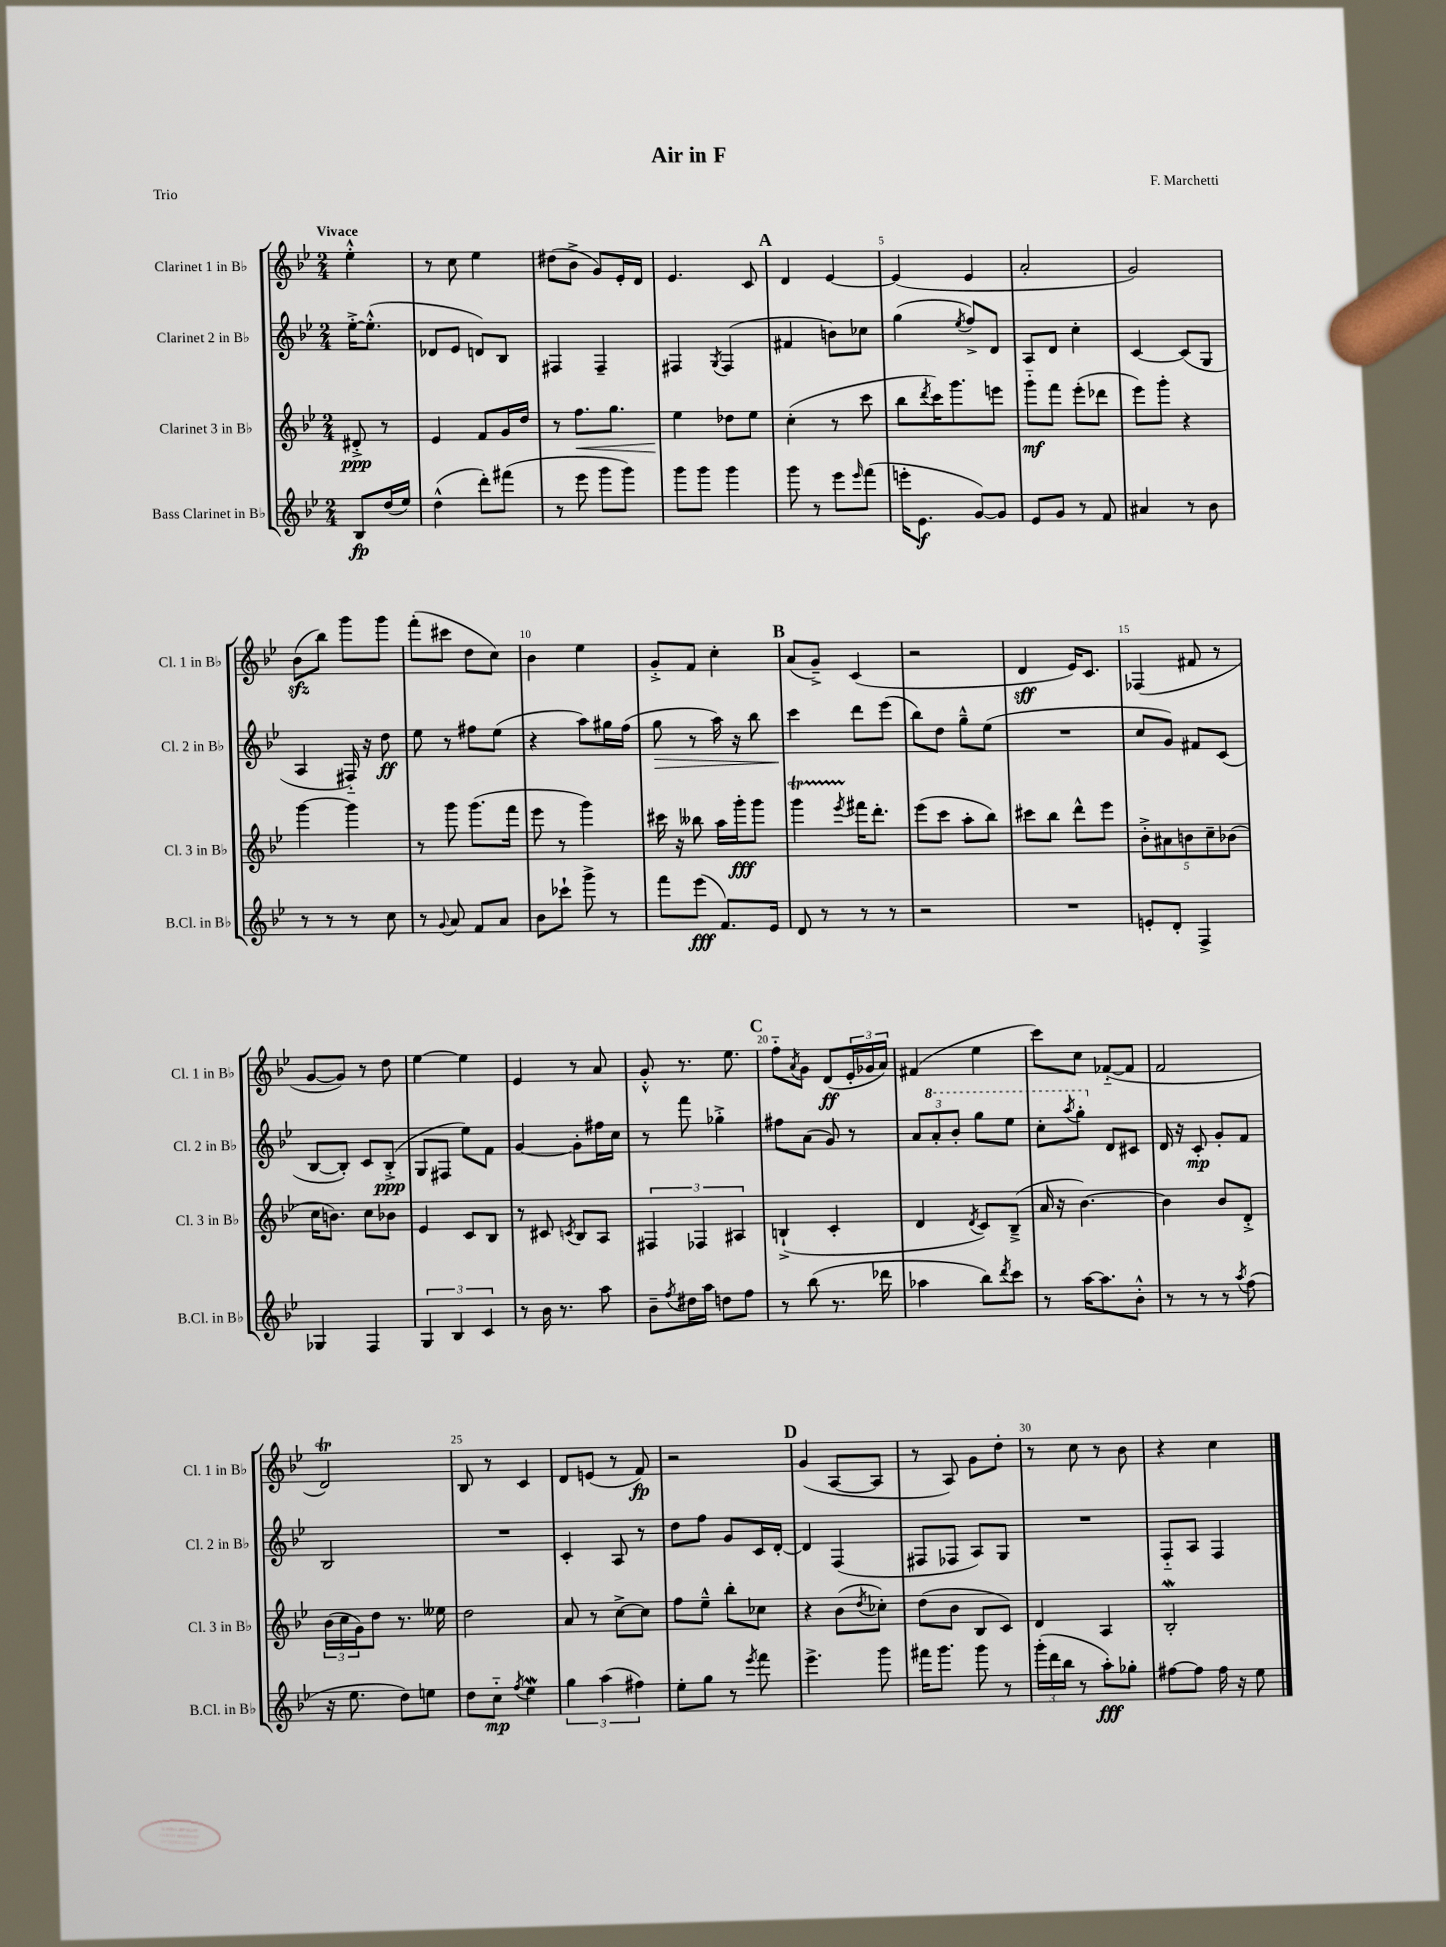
\header { title = "Air in F" composer = "F. Marchetti" piece = "Trio" }
<<
\new StaffGroup <<
\new Staff = "s0" \with { instrumentName = "Clarinet 1 in Bb" shortInstrumentName = "Cl. 1 in Bb" } {
    \clef treble \key bes \major \numericTimeSignature \time 2/4 \partial 4 \tempo "Vivace"
    ees''4-.-^ |
    r8 c''8 ees''4 |
    dis''8( bes'8-> g'8) ees'16-. d'16 |
    ees'4. c'8 |
    \mark \markup { \bold "A" } d'4 ees'4~ |
    ees'4( ees'4 |
    a'2-. |
    g'2) |
    bes'8\sfz( bes''8) g'''8 g'''8 |
    f'''8-.( cis'''8 d''8 c''8) |
    bes'4 ees''4 |
    g'8-.-> f'8 c''4-. |
    \mark \markup { \bold "B" } a'8( g'8--->) c'4( |
    r2 |
    d'4\sff ees'16) c'8. |
    fes4( fis'8 r8 |
    g'8~ g'8) r8 d''8 |
    ees''4~ ees''4 |
    ees'4 r8 a'8 |
    g'8-.-^ r8. ees''8. |
    \mark \markup { \bold "C" } f''8-_ \acciaccatura { a'8 } g'8 d'8\ff( \tuplet 3/2 { ees'16-. ges'16 a'16) } |
    fis'4( ees''4 |
    c'''8) c''8 fes'8~-_( fes'8 |
    f'2 |
    d'2\trill) |
    bes8 r8 c'4 |
    d'8 e'8( r8 f'8\fp) |
    r2 |
    \mark \markup { \bold "D" } g'4( a8~ a8 |
    r8 a8) g'8 d''8-. |
    r8 c''8 r8 bes'8 |
    r4 c''4 \bar "|." |
}
\new Staff = "s1" \with { instrumentName = "Clarinet 2 in Bb" shortInstrumentName = "Cl. 2 in Bb" } {
    \clef treble \key bes \major \numericTimeSignature \time 2/4 \partial 4
    ees''16~-.-> ees''8.-.-^( |
    des'8 ees'8 d'8) bes8 |
    fis4 fis4-- |
    fis4 \acciaccatura { g8 } fis4( |
    \mark \markup { \bold "A" } fis'4 b'8) ces''8 |
    g''4( \acciaccatura { ees''8 } f''8->) d'8 |
    a8 d'8 c''4-. |
    c'4~ c'8( g8 |
    a4 fis16-_) r16 d''8\ff |
    ees''8 r8 fis''8 ees''8( |
    r4 a''8) gis''16 f''16( |
    g''8\> r8 a''16) r16 bes''8 |
    \mark \markup { \bold "B" } c'''4\! d'''8 ees'''8( |
    bes''8) d''8 g''8---^ ees''8( |
    R2 |
    c''8 g'8) fis'8 c'8( |
    bes8~ bes8-.) c'8 bes8-.->\ppp( |
    g8 fis8 ees''8) f'8 |
    g'4~ g'8-. fis''16 c''16 |
    r8 f'''8 ges''4-.-> |
    \mark \markup { \bold "C" } fis''8 a'8( g'8) r8 |
    \tuplet 3/2 { a'8 \ottava #1 a''8-. bes''8-. } g'''8 ees'''8 |
    c'''8-. \acciaccatura { a'''8 } g'''8-. \ottava #0 d'8 cis'8 |
    d'16 r16 c'8-.\mp g'8-. f'8 |
    bes2 |
    R2 |
    c'4-. a8 r8 |
    d''8 f''8 g'8 c'16 d'16~-. |
    \mark \markup { \bold "D" } d'4 f4( |
    fis8 fes8 a8) g8 |
    R2 |
    f8-_ a8 f4 \bar "|." |
}
\new Staff = "s2" \with { instrumentName = "Clarinet 3 in Bb" shortInstrumentName = "Cl. 3 in Bb" } {
    \clef treble \key bes \major \numericTimeSignature \time 2/4 \partial 4
    dis'8-.->\ppp r8 |
    ees'4 f'8 g'16 d''16 |
    r8 f''8.\< g''8. |
    ees''4\! des''8 ees''8 |
    \mark \markup { \bold "A" } c''4-.( r8 c'''8 |
    bes''8 \acciaccatura { d'''8 } c'''16) g'''8. e'''8 |
    g'''8-_\mf f'''8 ees'''8-.( des'''8 |
    ees'''8) g'''8-. r4 |
    g'''4~ g'''4 |
    r8 g'''8 g'''8.( f'''16 |
    ees'''8 r8 g'''4) |
    cis'''16 r16 beses''8 a''16 g'''16-.\fff g'''8 |
    \mark \markup { \bold "B" } g'''4\startTrillSpan \acciaccatura { ees'''8 } fis'''16\stopTrillSpan d'''8.-. |
    ees'''8( c'''8 a''8-. bes''8) |
    cis'''8 bes''8 d'''8-^ ees'''8 |
    \tuplet 5/4 { bes'8-.-> ais'8 b'8 c''8-- bes'8( } |
    c''16 b'8.) c''8 bes'8 |
    ees'4 c'8 bes8 |
    r8 cis'8 \acciaccatura { c'8 } bes8 a8 |
    \tuplet 3/2 { fis4 fes4 ais4 } |
    \mark \markup { \bold "C" } b4-!->( c'4-. |
    d'4 \acciaccatura { d'8 } c'8) bes8--->( |
    a'16 r16 bes'4.~) |
    bes'4 bes'8 d'8-.-> |
    \tuplet 3/2 { bes'16( c''16 g'16) } d''8 r8. eeses''16 |
    d''2 |
    a'8 r8 c''8~-> c''8 |
    f''8 ees''8---^ bes''8-. ces''8 |
    \mark \markup { \bold "D" } r4 bes'8( \acciaccatura { d''8 } ces''8-.) |
    d''8( bes'8 bes8 c'8) |
    d'4 a4 |
    bes2-.\mordent \bar "|." |
}
\new Staff = "s3" \with { instrumentName = "Bass Clarinet in Bb" shortInstrumentName = "B.Cl. in Bb" } {
    \clef treble \key bes \major \numericTimeSignature \time 2/4 \partial 4
    bes8\fp d''16( ees''16) |
    d''4-^( d'''8-.) fis'''8( |
    r8 ees'''8 g'''8 g'''8) |
    g'''8 g'''8 g'''4 |
    \mark \markup { \bold "A" } g'''8 r8 ees'''8 \grace { ees'''16 } f'''8( |
    e'''16-. ees'8.\f g'8~) g'8 |
    ees'8 g'8 r8 f'8 |
    ais'4 r8 bes'8 |
    r8 r8 r8 c''8 |
    r8 \appoggiatura { g'8 } a'8 f'8 a'8 |
    bes'8 ces'''8-! g'''8-> r8 |
    f'''8 ees'''8\fff( f'8.) ees'16 |
    \mark \markup { \bold "B" } d'8 r8 r8 r8 |
    r2 |
    R2 |
    e'8-. d'8-. f4-> |
    ges4 f4 |
    \tuplet 3/2 { g4 bes4 c'4 } |
    r8 bes'16 r8. a''8 |
    bes'8-- \acciaccatura { f''8 } dis''16 a''16 d''8 f''8 |
    \mark \markup { \bold "C" } r8 bes''8( r8. des'''16 |
    aes''4 bes''8) \acciaccatura { d'''8 } c'''8 |
    r8 a''16~ a''8. bes'8-.-^ |
    r8 r8 r8 \acciaccatura { a''8 } f''8( |
    r16 ees''8. d''8) e''8 |
    d''8 c''8-_\mp \acciaccatura { f''8 } ees''4\mordent |
    \tuplet 3/2 { g''4 a''4( fis''4) } |
    ees''8-. g''8 r8 \acciaccatura { ees'''8 } f'''8 |
    \mark \markup { \bold "D" } ees'''4.-> g'''8 |
    fis'''16 g'''8. g'''8 r8 |
    \tuplet 3/2 { g'''16-.( d'''16 bes''16 } r8 a''8-.\fff) ges''8-. |
    fis''8~ fis''8 fis''16 r16 ees''8 \bar "|." |
}
>>
>>
\layout { \context { \Score \override BarNumber.break-visibility = ##(#f #t #t) barNumberVisibility = #(every-nth-bar-number-visible 5) } }
